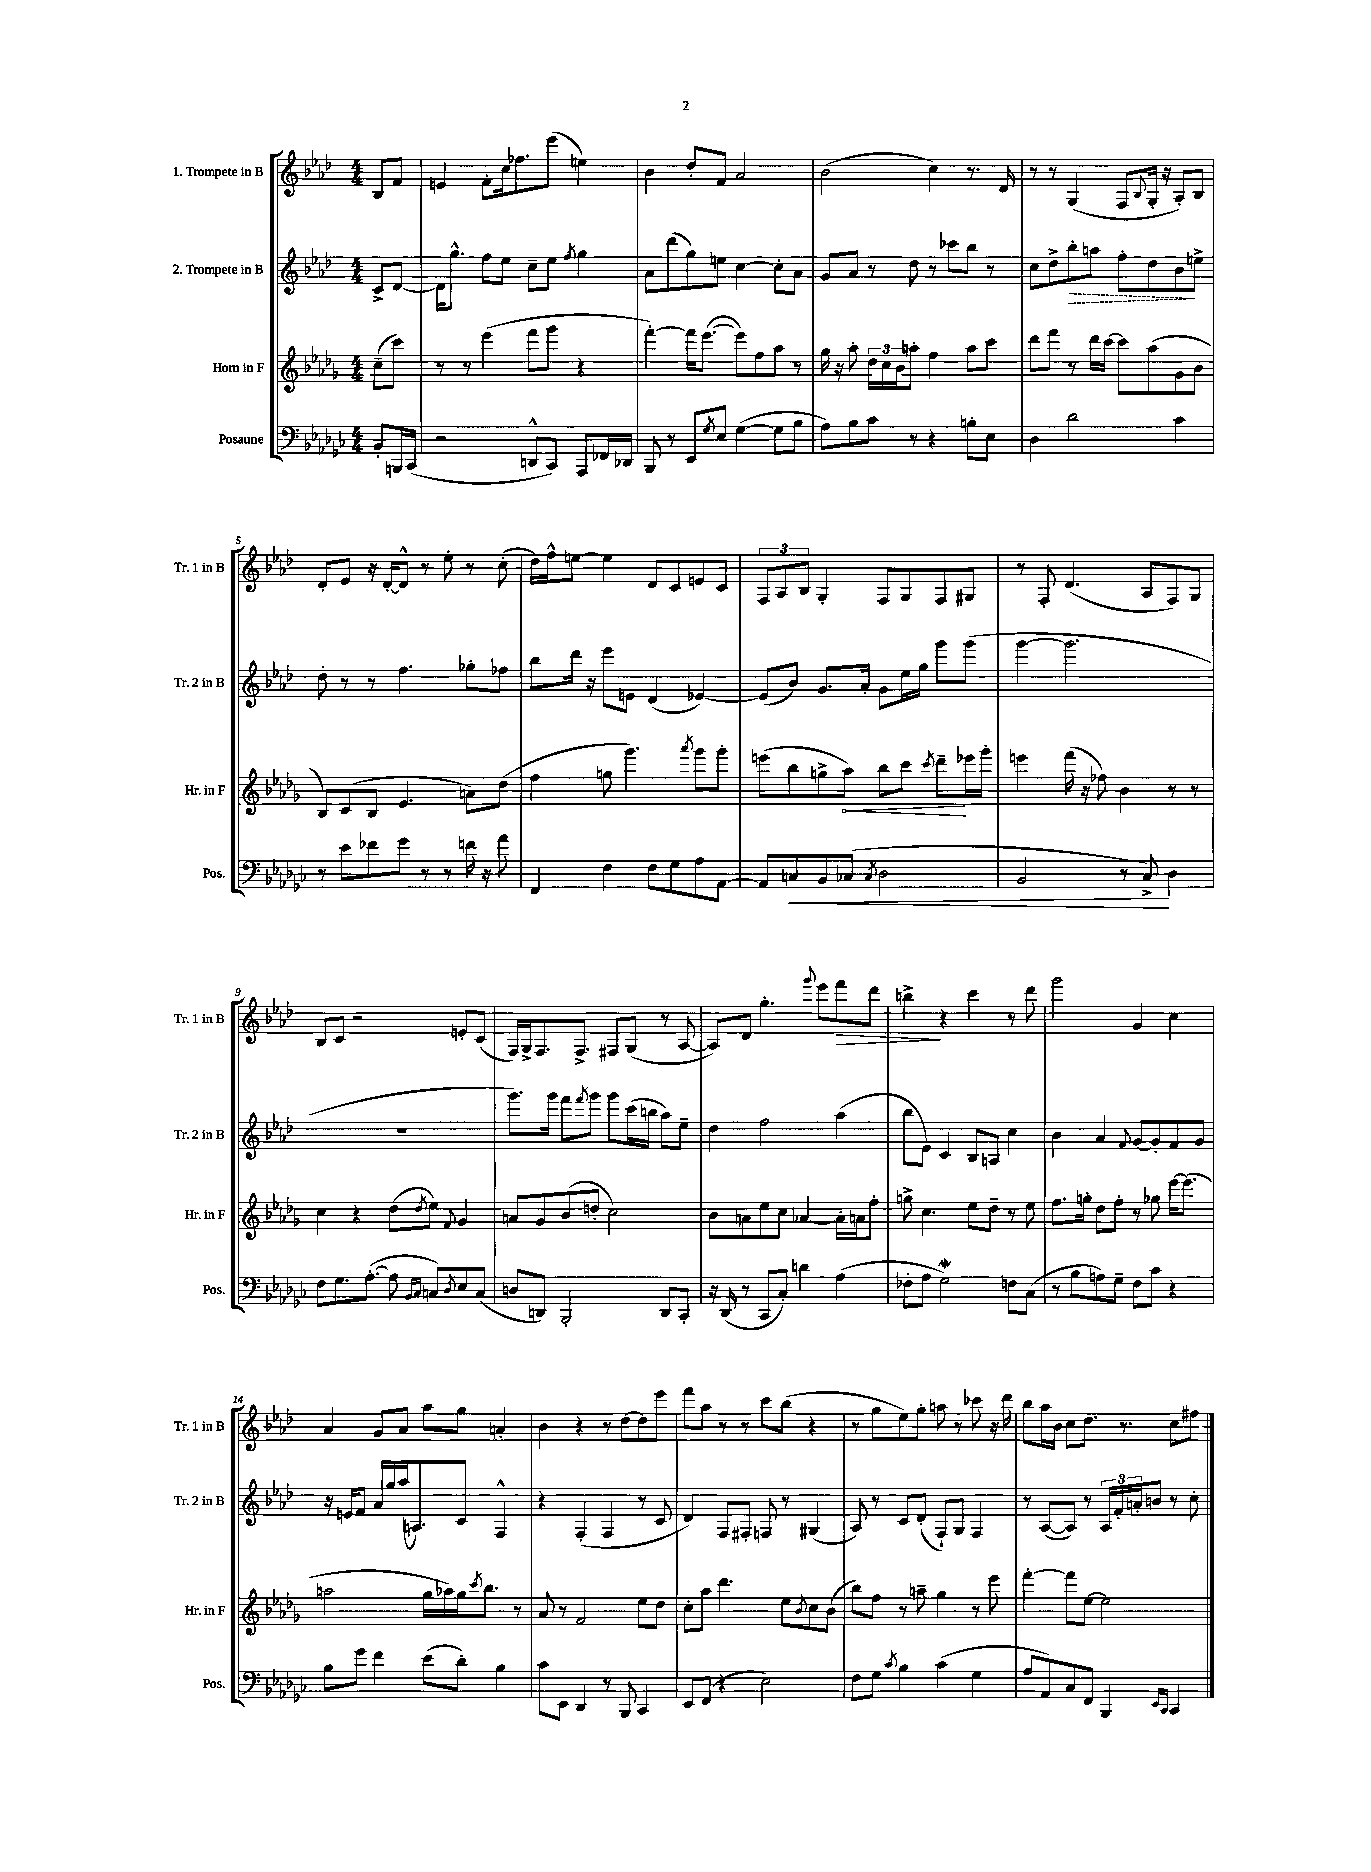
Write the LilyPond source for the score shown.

<<
\new StaffGroup <<
\new Staff = "s0" \with { instrumentName = "1. Trompete in B" shortInstrumentName = "Tr. 1 in B" } {
    \clef treble \key aes \major \numericTimeSignature \time 4/4 \partial 4
    bes8 f'8 |
    e'4 f'8-. c''16 fes''8. ees'''8( e''4) |
    bes'4 des''8-. f'8 aes'2 |
    bes'2( c''4) r8. des'16 |
    r8 r8 g4( f8 \appoggiatura { bes8 } g16-. r16 aes8-.) bes8 |
    des'8-. ees'8 r16 des'16~-. des'8-^ r8 ees''8-. r8 c''8-.( |
    des''16) f''16-^ e''8~ e''4 des'8 c'8 e'8 c'8 |
    \tuplet 3/2 { f8 aes8 bes8 } g4-. f8 g8 f8 gis8 |
    r8 f8-. des'4.( aes8 f8) g8 |
    bes8 c'8 r2 e'8-. c'8( |
    f16) g16-> f8. f8.-> fis8 g8( r8 aes8~ |
    aes8) des'8 g''4.-. \appoggiatura { g'''8 } ees'''8 f'''8\> des'''8 |
    b''4->\! r4 c'''4 r8 des'''8 |
    g'''2 g'4 c''4 |
    aes'4 g'8 aes'8 aes''8 g''8 a'4-. |
    bes'4 r4 r8 des''8~ des''8 ees'''8 |
    f'''8 aes''8 r8 r8 c'''8 bes''8( r4 |
    r8 g''8 ees''8) g''8-. a''8 r8 ces'''8 r16 des'''16 |
    bes''8 aes''16 bes'16 c''8 des''8. r8. c''8 fis''8 \bar "|." |
}
\new Staff = "s1" \with { instrumentName = "2. Trompete in B" shortInstrumentName = "Tr. 2 in B" } {
    \clef treble \key aes \major \numericTimeSignature \time 4/4 \partial 4
    c'8-> des'8~ |
    des'16 g''8.-^ f''8 ees''8 c''8-- ees''8 \acciaccatura { f''8 } g''4 |
    aes'8 des'''8( g''8) e''8 c''4~ c''8-. aes'8 |
    g'8 aes'8 r8 des''8 r8 ces'''8 bes''8 r8 |
    c''8 des''8-> \once \override Hairpin.style = #'dashed-line bes''8-.\> a''8 f''8-. des''8 bes'8\! e''8-> |
    des''8-. r8 r8 f''4. ges''8-. fes''8 |
    bes''8 des'''16 r16 ees'''8 e'8 des'4( ees'4~) |
    ees'8( bes'8) g'8. aes'16-. g'8 ees''16 g''16 g'''8 g'''8( |
    g'''4~ g'''2. |
    R1 |
    g'''8.) g'''16 f'''8 \acciaccatura { f'''8 } g'''8 g'''8 c'''16( b''16 aes''8) ees''8-- |
    des''4 f''2 aes''4( |
    bes''8 ees'8) c'4 bes8 a8 c''4 |
    bes'4 aes'4 \appoggiatura { f'8 } g'8~ g'8-. f'8 g'8 |
    r16 e'16 f'8 aes'16 g''16 aes''16( a8.) c'8 f4-^ |
    r4 f4-.( f4 r8 c'8 |
    des'4) f8 fis8-. f8 r8 gis4( |
    aes8) r8 c'8 des'8-.( f8-!) g8 f4 |
    r8 aes8~( aes8) r8 \tuplet 3/2 { aes16 f'16-. a'16-. } b'8 r8 c''8-. \bar "|." |
}
\new Staff = "s2" \with { instrumentName = "Horn in F" shortInstrumentName = "Hr. in F" } {
    \clef treble \key des \major \numericTimeSignature \time 4/4 \partial 4
    c''8--( c'''8) |
    r8 r8 ees'''4( f'''8 ges'''8 r4 |
    f'''4~-.) f'''16 ees'''8.~( ees'''8) f''8 aes''8 r8 |
    ges''16 r16 aes''8-. \tuplet 3/2 { des''16 c''16 bes'16 } a''8-. f''4 a''8 c'''8 |
    des'''8 f'''8 r8 des'''16 c'''16~ c'''8 aes''8( ges'8 bes'8 |
    bes8) c'8( bes8 ees'4. a'8) des''8( |
    f''4 g''8 ges'''4.) \acciaccatura { aes'''8 } ges'''8 ges'''8-. |
    e'''8( bes''8 g''8-> \once \override Hairpin.circled-tip = ##t aes''8\<) bes''8 c'''8 \acciaccatura { c'''8 } des'''8--\! ees'''16 ges'''16-. |
    e'''4 f'''16( r16 fes''8) bes'4 r8 r8 |
    c''4 r4 des''8( \acciaccatura { des''8 } ees''8) \appoggiatura { f'8 } ges'4 |
    a'8 ges'8 bes'8( d''8-. c''2) |
    bes'8 a'8 ees''8 c''8 aes'4~ aes'16-. a'16 f''8-. |
    g''8-> c''4. ees''8 des''8-- r8 ees''8 |
    f''8. g''16-. des''8 f''8-. r8 ges''8 ees'''16~ ees'''8.( |
    a''2 ges''16 aes''16) ges''16 \acciaccatura { c'''8 } bes''8. r8 |
    aes'8 r8 f'2 ees''8 des''8 |
    c''8-. aes''8 des'''4. ees''8 \acciaccatura { bes'8 } c''8 bes'8( |
    bes''8) f''8 r8 a''8-- ges''4 r8 ees'''8 |
    f'''4~-. f'''8 ees''8~ ees''2 \bar "|." |
}
\new Staff = "s3" \with { instrumentName = "Posaune" shortInstrumentName = "Pos." } {
    \clef bass \key ges \major \numericTimeSignature \time 4/4 \partial 4
    bes,8-. b,,16 ces,16( |
    r2 d,8-^ ces,8) aes,,8 fes,16 des,16 |
    bes,,8 r8 ees,8 \acciaccatura { ges8 } ees8 ges4~( ges8 bes8 |
    aes8) bes8 ces'8 r8 r4 b8-. ees8 |
    des4 des'2 ces'4 |
    r8 ees'8 fes'8 ges'8 r8 r8 f'16 r16 aes'8 |
    f,4 f4 f8 ges8 aes8 aes,8~ |
    aes,8 c8\< bes,8 ces8( \acciaccatura { ces8 } des2 |
    bes,2 r8 ces8->\!) des4 |
    f8 ges8. aes8.~-.( aes8 \grace { bes,16 ces16 } c8) \acciaccatura { des8 } ees8 c8( |
    d8 d,8) bes,,2-. d,8 ces,8-. |
    r16 des,16( r8 ces,8 ces8-.) d'4 aes4( |
    fes8-. aes8 ges2\mordent) f8 ces8( |
    r8 bes8 a8) ges8-- f8 ces'8 r4 |
    bes8 ges'8 f'4 ees'8( des'8-.) bes4 |
    ces'8 ees,8 des,4 r8 bes,,8 ces,4 |
    ees,8 f,8( r4 ees2) |
    f8 ges8 \acciaccatura { ces'8 } bes4 ces'4( ges4 |
    aes8 aes,8) ces8 f,8 bes,,4 \grace { ees,16 ces,16 } ces,4 \bar "|." |
}
>>
>>
